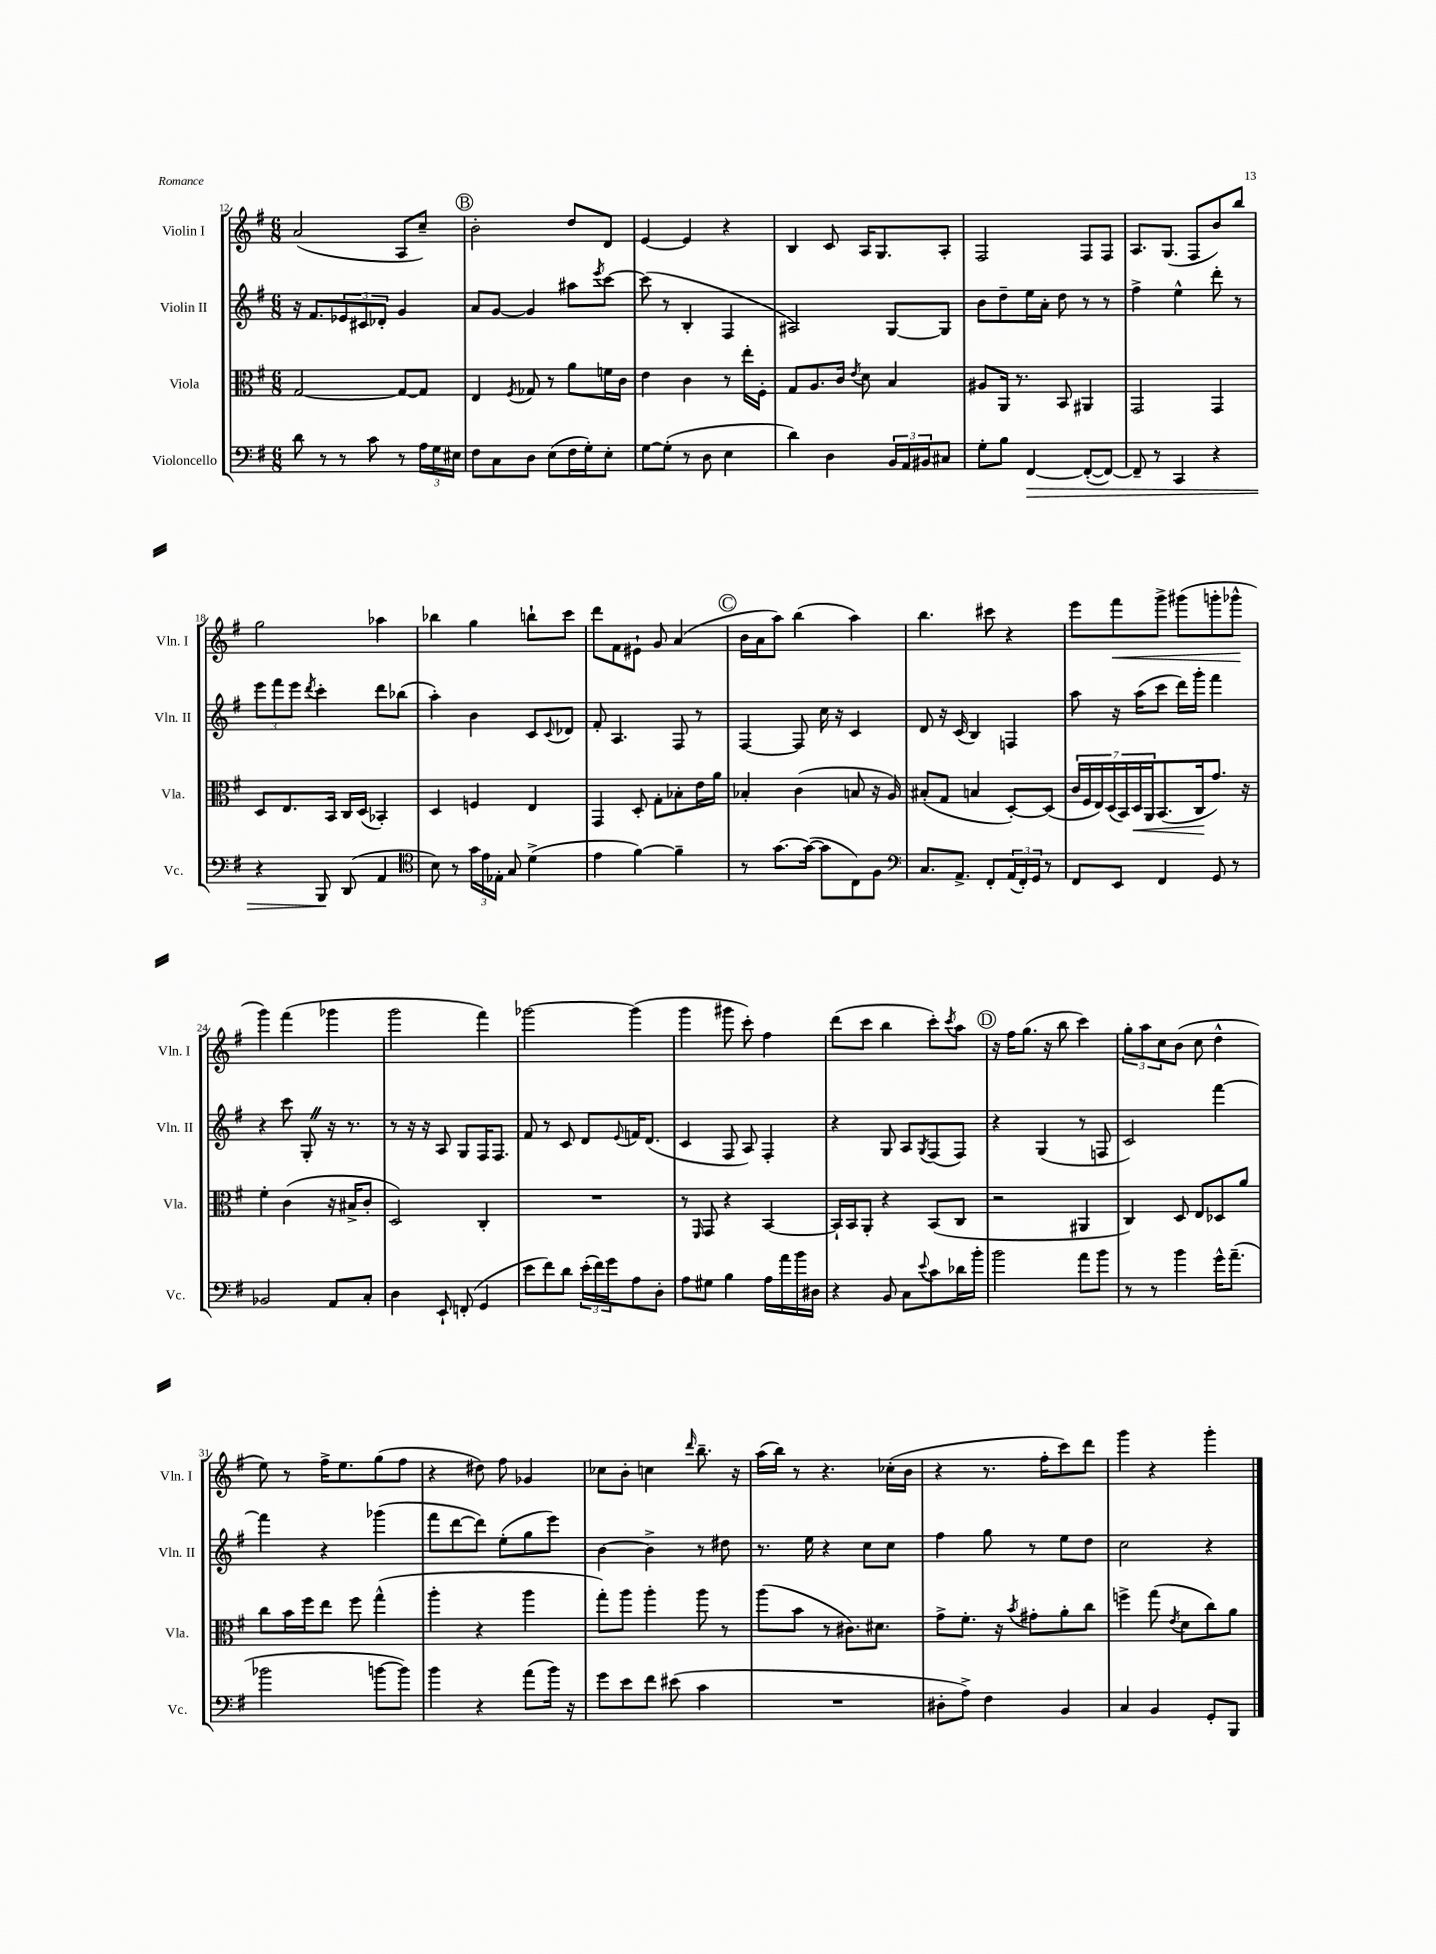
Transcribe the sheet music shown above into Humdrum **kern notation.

**kern	**kern	**kern	**kern
*staff4	*staff3	*staff2	*staff1
*clefF4	*clefC3	*clefG2	*clefG2
*k[f#]	*k[f#]	*k[f#]	*k[f#]
*M6/8	*M6/8	*M6/8	*M6/8
8d	[2G	16r	(2a
.	.	8.f#	.
8r	.	.	.
8r	.	12e-	.
.	.	12c#	.
8c	.	.	.
.	.	12d-'	.
8r	8G_	4g	8A
24A	8G]	.	8cc~)
24G	.	.	.
24E#	.	.	.
=	=	=	=
8F#	4E	8a	2b'
8C	.	[8g	.
.	8qF#	.	.
8D	8G-	4g]	.
(8E	8r	.	.
16F#	8a	8aa#	8dd
16G')	.	.	.
.	.	8qeee	.
8E'	16f	[8ccc	8d
.	16c	.	.
=	=	=	=
[8G	4e	(8ccc]	[4e
(8G']	.	8r	.
8r	4c	4B'	4e]
8D	.	.	.
4E	8r	4F#	4r
.	16ee'	.	.
.	16F#'	.	.
=	=	=	=
4d)	8G	2A#)	4B
.	8.A	.	.
4D	.	.	8c
.	16c	.	.
.	8qe	.	.
.	8d	.	16A
.	.	.	8.G
24BB	4B	[8G	.
24AA	.	.	.
24BB#	.	.	.
8C#	.	8G]	8A'
=	=	=	=
8G'	8A#	8b	2F#
8B	16AA	8dd~	.
.	8.r	.	.
[4FF#	.	16ee	.
.	.	16a'	.
.	8BB	8dd	.
(8FF#'_	4AA#	8r	8F#
8FF#_)	.	8r	8F#
=	=	=	=
8FF#~]	2GG	4ff#^	8.A
8r	.	.	.
.	.	.	(8.G
4CC	.	4ee^^	.
.	.	.	8F#
4r	4GG	8ddd'	8b)
.	.	8r	8bb
=	=	=	=
4r	8D	12eee	2gg
.	.	12fff#	.
.	8.E	.	.
.	.	12eee	.
.	.	8qddd	.
8BBB	.	4ccc'	.
.	16BB	.	.
(8DD	16C	.	.
.	(16D	.	.
4AA	4BB-')	8ddd	4aa-
.	.	(8bb-	.
=	=	=	=
*clefC4	*	*	*
8B)	4D	4aa')	4bb-
8r	.	.	.
24g	4F	4b	4gg
24e	.	.	.
24E-'	.	.	.
8G	.	.	.
(4d^	4E	8c	8bb`
.	.	8qqc	.
.	.	8d-	8ccc
=	=	=	=
4e	4GG	8f#'	8ddd
.	.	4.A	8f#
[4f#)	8D'	.	8e#`
.	8G'	.	8g
4f#~]	8B-'	8F#	(4a
.	16e	8r	.
.	16a	.	.
=	=	=	=
8r	4B-'	[4F#	16b
.	.	.	16a
[8.g	.	.	8aa)
.	(4c	8F#]	(4bb
(16g_	.	.	.
8g]	.	16cc	.
.	.	16r	.
8C)	8B	4c	4aa)
8F#	16r	.	.
.	16A)	.	.
=	=	=	=
*clefF4	*	*	*
8.C	(8B#'	8d	4.bb
.	8G	16r	.
8.AA^	.	(16c	.
.	4B	4B)	.
8FF#'	.	.	8ccc#
(24AA	[8D')	4F	4r
24FF#')	.	.	.
24GG	.	.	.
8r	(8D]	.	.
=	=	=	=
8FF#	28c	8aa	8eee
.	28F#	.	.
.	28E)	.	.
.	(28D	.	.
8EE	.	16r	8fff#
.	28BB)	.	.
.	28D	.	.
.	.	(16aa	.
.	28AA	.	.
4FF#	(8.BB	8ccc	8ggg^
.	.	16ddd)	(8ggg#
.	16C	16ggg'	.
8GG	8.g)	4fff#	8ggg'
8r	.	.	8ggg-^^
.	16r	.	.
=	=	=	=
2BB-	4f#'	4r	4ggg)
.	(4c	8ccc	(4fff#
.	.	8G'	.
8AA	16r	16r	4ggg-
.	16B#^	8.r	.
8C'	8c'	.	.
=	=	=	=
4D	2D)	8r	2ggg
.	.	16r	.
.	.	16r	.
8EE`	.	8A	.
(8FF'	.	8G	.
4GG	4C'	16F#	4fff#)
.	.	8.F#	.
=	=	=	=
8e	2.r	8f#	[2ggg-
8f#)	.	8r	.
8d	.	8c	.
(24e'	.	8d	.
24f#)	.	.	.
24g	.	.	.
.	.	8qqe	.
8A	.	16f	(4ggg-]
.	.	(8.d	.
8D'	.	.	.
=	=	=	=
8A	8r	4c	4ggg
.	16qqFF#	.	.
8G#	8GG	.	.
4B	4r	8F#	8ggg#
.	.	8A)	8ccc')
16A	[4BB	4F#'	4ff#
16a	.	.	.
16b	.	.	.
16D#	.	.	.
=	=	=	=
4r	16BB`]	4r	(8ddd
.	16BB	.	.
.	8AA'	.	8ccc
8BB	4r	8G	4bb
8C	.	8A	.
8qqe	.	8qG	.
8c	(8BB	(8F#	8ccc')
.	.	.	8qccc
16d-	8C	8F#)	8aa
16b'	.	.	.
=	=	=	=
2b	2r	4r	16r
.	.	.	16ff#
.	.	.	(8.gg
.	.	(4G	.
.	.	.	16r
.	.	.	8bb
8a	4AA#	8r	4ccc)
8b	.	8F	.
=	=	=	=
8r	4C)	2c)	12gg'
.	.	.	12aa
8r	.	.	.
.	.	.	12cc
4b	8D	.	(8b
.	8E	.	8cc
16g^^	8D-	[4fff#	4dd^^
(8.a~	.	.	.
.	8a	.	.
=	=	=	=
2b-	8cc	4fff#]	8ee)
.	16b	.	8r
.	16ff#	.	.
.	8ee	4r	16ff#^
.	.	.	8.ee
.	8ff#	.	.
[8b	(4gg^^	(4ggg-	(8gg
8b])	.	.	8ff#
=	=	=	=
4b	4aa'	8fff#	4r
.	.	[8ddd	.
4r	4r	8ddd])	8dd#)
.	.	(8ee'	8ff#
(8a	4aa	8gg	4g-
16b)	.	8eee)	.
16r	.	.	.
=	=	=	=
8g	8gg')	[4b	8cc-
8e	8aa	.	8b'
8f#	4aa'	4b^]	4cc
(8e#	.	.	.
.	.	.	16qqddd
4c	8aa	8r	8.bb~
.	8r	8dd#	.
.	.	.	16r
=	=	=	=
2.r	(8aa	8.r	(16aa
.	.	.	16bb)
.	8b	.	8r
.	.	16ee	.
.	8r	4r	4.r
.	8.c#)	.	.
.	.	8cc	.
.	8.d#	.	.
.	.	8cc	(16cc-'
.	.	.	16b
=	=	=	=
8D#'	8g^	4ff#	4r
8A^)	8.f#'	.	.
4F#	.	8gg	8.r
.	16r	.	.
.	8qb	.	.
.	8g#'	8r	.
.	.	.	16ff#'
4BB	8a'	8ee	8ccc)
.	8cc	8dd	8ddd
=	=	=	=
4C	4ff^	2cc	4ggg
4BB	(8gg	.	4r
.	8qe	.	.
.	8d	.	.
8GG'	8cc)	4r	4ggg'
8BBB	8a	.	.
==	==	==	==
*-	*-	*-	*-
